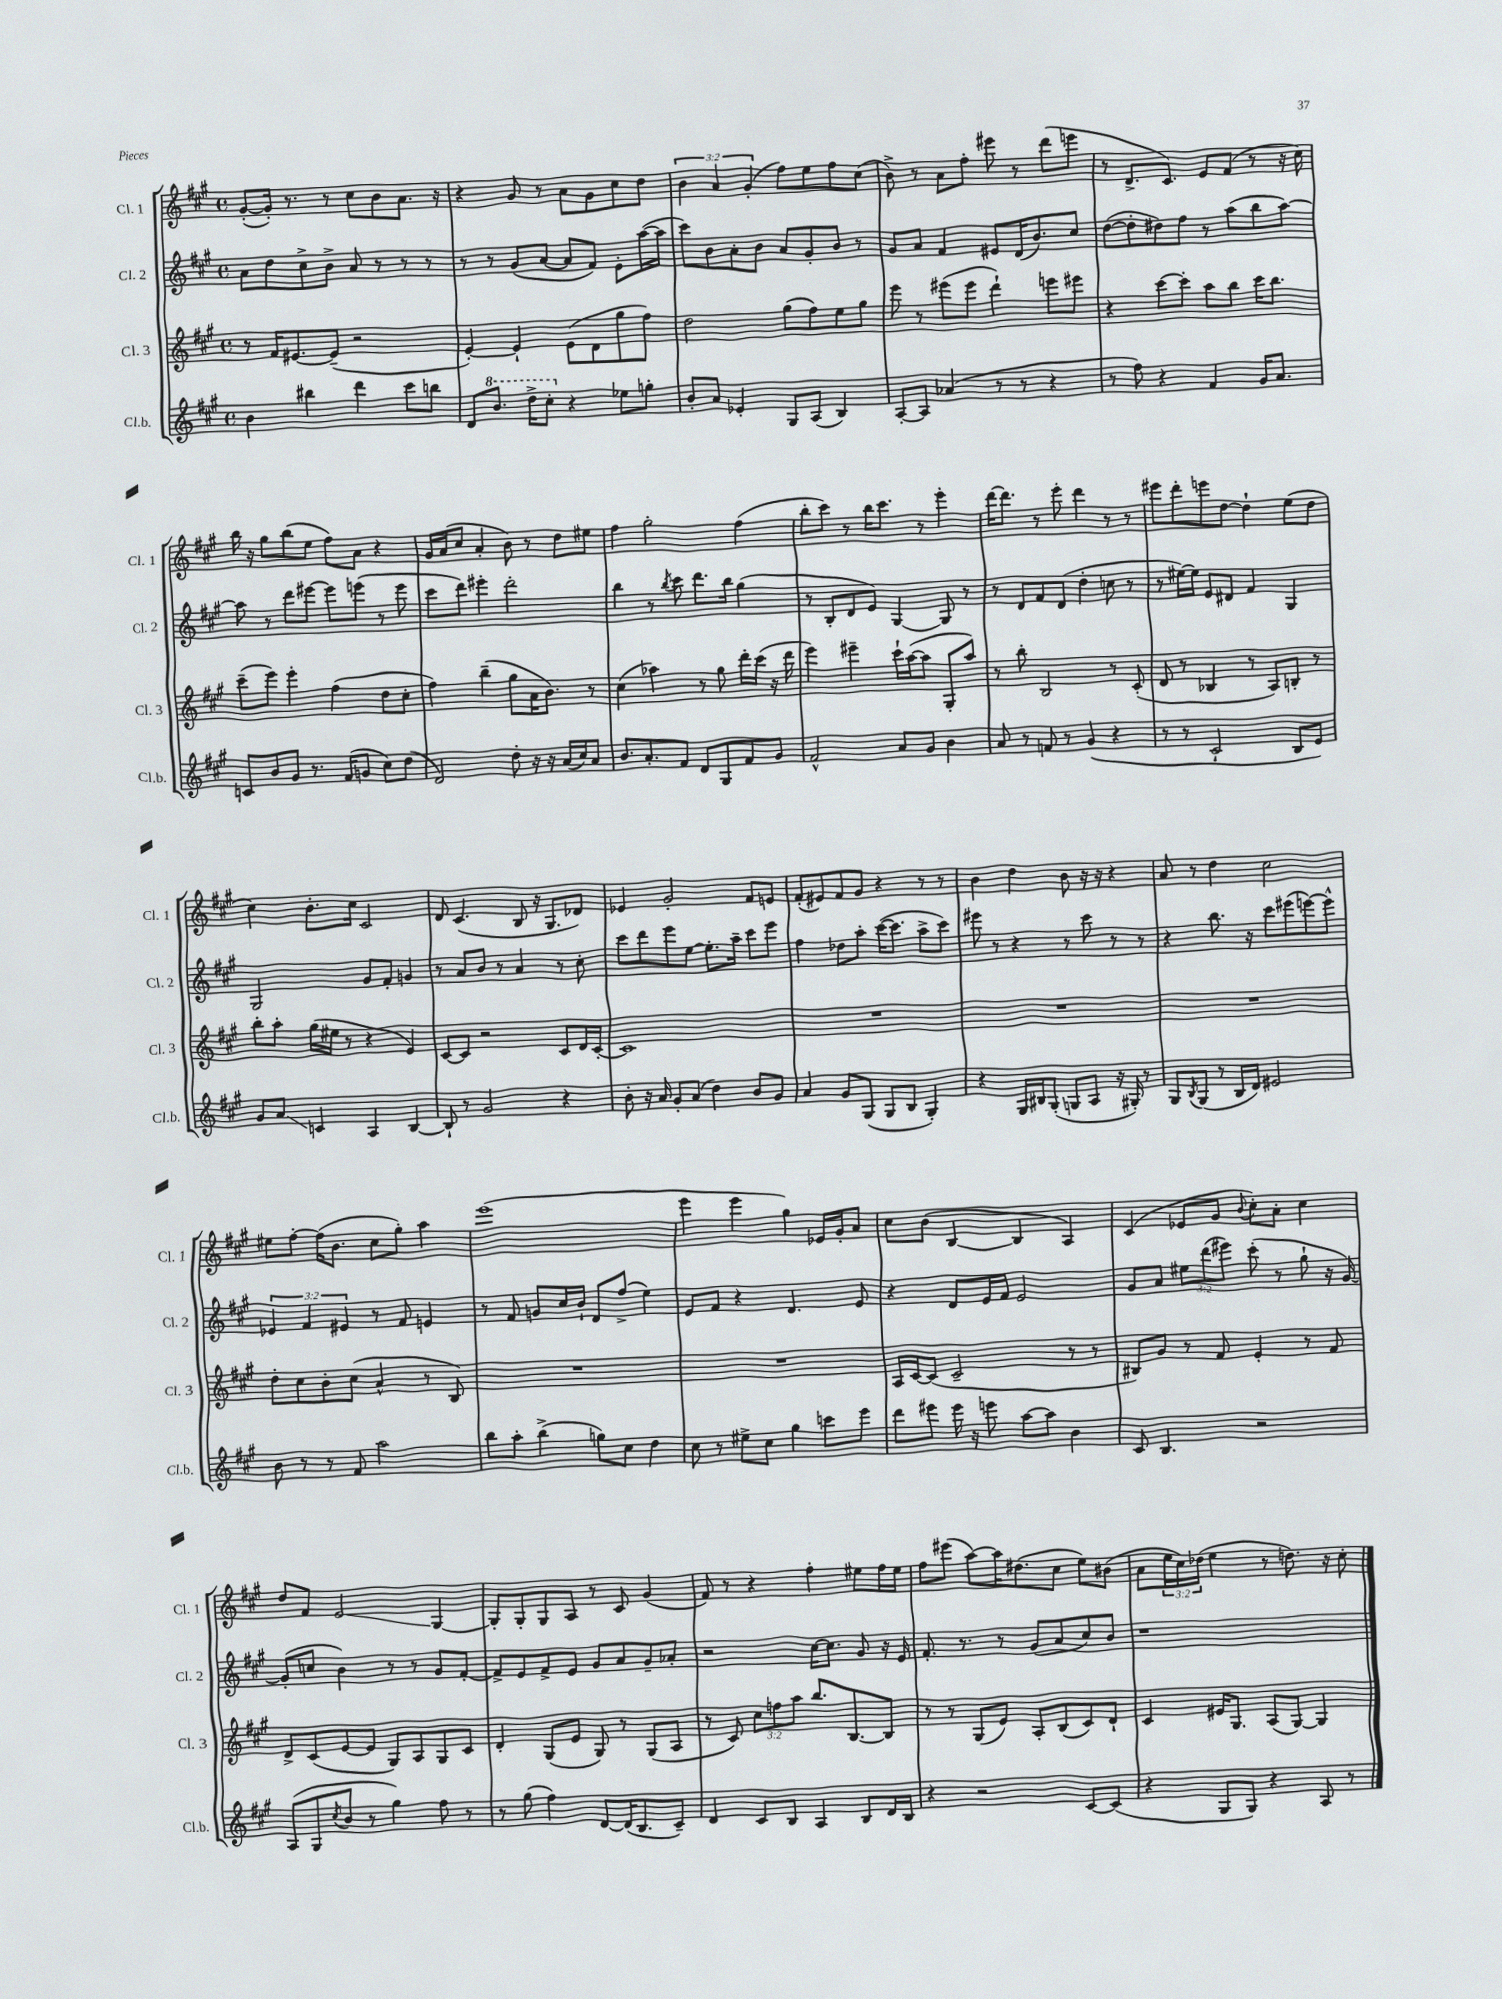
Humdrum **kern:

**kern	**kern	**kern	**kern
*staff4	*staff3	*staff2	*staff1
*clefG2	*clefG2	*clefG2	*clefG2
*k[f#c#g#]	*k[f#c#g#]	*k[f#c#g#]	*k[f#c#g#]
*M4/4	*M4/4	*M4/4	*M4/4
*met(c)	*met(c)	*met(c)	*met(c)
4b\	8r	8a\L	([8g#'/L
.	16f#/LK	8dd\	16g#'/]Jk)
.	[8.e#/	.	8.r
4bb#\	.	8cc#^\	.
.	(8e#~/]J	8b^\J	8r
4ddd\	2r	8a/	8cc#\L
.	.	8r	8b\
8ccc#\L	.	8r	8.a\J
8bb\J	.	8r	.
.	.	.	16r
=	=	=	=
8d/L	[4e'/)	8r	4r
8.bb/J	.	8r	.
.	4e`/]	(8g#/L	8g#/
16ddd^\LK	.	.	.
8ccc#'\J	.	[8a/J	8r
4r	(8e\L	8a/]L	8a\L
.	8d\	8f#/J)	8g#\
8ee-\L	8gg#\	8e'\L	8cc#\
8gg'\J	8ff#\J)	([16aa\L	8dd\J
.	.	16aa\]JJ	.
=	=	=	=
8b'/L	2dd\	8ccc#\L)	6b\
8a/J	.	8b\	.
.	.	.	6a/
4e-'/	.	8a'\	.
.	.	.	(6g#'/
.	.	8b\J	.
8G#/L	(8gg#\L	8a/L	8ff#\L)
(8A/J	8ff#\)	8g#'/	8ee\
4B/)	8ee\	8b/J	8ff#\
.	8gg#\J	8r	(8cc#\J
=	=	=	=
[8A'/L	8eee\	8g#/L	8b^\)
8A/]J	8r	8a/J	8r
(4a-/	(8eee#\L	4f#/	8a\L
.	8eee#\J	.	8ff#'\J
8r	4ddd`\)	8e#/L	8eee#\
8r	.	(16d/K	8r
.	.	8.b/)	.
4r	8eee\L	.	(8ddd\L
.	8eee#\J	8cc#/J	8eee\J
=	=	=	=
8r	4r	([8dd\L	8r
8ff#\)	.	8dd'\]	8.d^/L
4r	[8ccc#\L	8dd#\)	.
.	.	.	8.c#/J)
.	8ccc#'\]J	8ff#\J	.
4f#/	8aa\L	8r	8e/L
.	8bb\J	(8aa\L	(8f#/J
16g#/LK	16ccc#\LK	8bb\	8r
8.a/J	8.bb\J	.	.
.	.	[8aa\J)	16r
.	.	.	16cc#\)
=	=	=	=
8c/L	(8ccc#~\L	8aa\]	16bb\
.	.	.	16r
8b/	8eee\J)	8r	8gg#\L
8g#/J	4eee'\	8ddd\L	(8bb\
8.r	.	[8eee#\J	8ee\J
.	(4ff#\	8eee#\]L	8ff#\L)
(16f#/LK	.	.	.
8g/J	.	(8eee\J	8a\J
8cc#\L)	8dd\L	8r	4r
(8dd\J	8cc#'\J	8eee\	.
=	=	=	=
2d/)	4ff#\)	8ccc#\L	16g#/LL
.	.	.	(16a/J
.	.	8ddd\J)	8cc#/J
.	(4bb~\	4eee#'\	4a'/
8dd'\	8gg#\L	2ddd'\	8b\)
16r	16a\K	.	8r
16r	8.b\J)	.	.
(16a/LL	.	.	8dd\L
16cc#/J)	.	.	.
8a/J	8r	.	8ee#\J
=	=	=	=
8.b/L	(4cc#\	4bb\	4ff#\
8.a'/	.	.	.
.	4aa-\)	8r	2gg#'\
.	.	8qbb/	.
8f#/J	.	8ccc#\	.
8d/L	8r	8.ddd\L	.
8G#/	8gg#\	.	.
.	.	16bb\Jk	.
8f#/	16ddd'\LL	(4gg#\	(4ff#\
.	(16ccc#\JJ	.	.
8g#/J	16r	.	.
.	16ddd\	.	.
=	=	=	=
2f#^^/	4eee\)	8r	8bb'\L
.	.	8B'/L	8ccc#\J)
.	4eee#~\	8d/	8r
.	.	8e/J)	16bb\LK
.	.	.	8.ccc#\J
8a/L	16ccc#`\LL	[4G#/	.
.	([16aa\J	.	.
8g#/J	8aa\]J	.	8r
4b\	8G#'/L	8G#/]	4eee'\
.	8aa/J)	8r	.
=	=	=	=
8a/	8r	8r	[16ddd\LK
.	.	.	8.ddd\]J
8r	8bb'\	8d/L	.
8f/	2B/	8f#/	8r
8r	.	(8d/J	8eee'\
(4g#/	.	4dd'\	4ddd\
4r	8r	8cc\	8r
.	(8c#'/	8r	8r
=	=	=	=
8r	8d/	8r	8eee#\L
8r	8r	[16ee#\LL)	8ddd'\
.	.	16ee#\]JJ	.
2c#`/	4B-/	8e/L	8eee\
.	.	8d#/J	[8dd\J
.	8r	4f#/	4dd`\]
.	8A/L)	.	.
8B/L	8B'/J	4G#/	(8ee\L
8e/J)	8r	.	8dd\J
=	=	=	=
8g#/L	8bb'\L	2G#/	4cc#\)
8a/J	8aa'\J	.	.
4c/	(16gg#\LL	.	8.b'\L
.	16ee#\JJ	.	.
.	8r	.	.
.	.	.	16cc#\Jk
4A/	4r	8g#/L	2c#/
.	.	8f#'/J	.
[4B/	4e/)	4g/	.
=	=	=	=
8B`/]	[8c#/L	8r	8d/
8r	8c#/]J	8a/L	(4.c#/
2g#/	2r	8b/J	.
.	.	8r	.
.	.	4a/	8B/
.	.	.	16r
.	.	.	8.G#/L
4r	8c#/L	8r	.
.	16d/L	8cc#'\	8d-/J)
.	[16c#'/JJ	.	.
=	=	=	=
8b'\	1c#]	8ccc#\L	4e-/
16r	.	8ddd\	.
16a/	.	.	.
8g#'/L	.	8eee\	2g#'/
(8a/J	.	[8ee\J	.
4dd\)	.	8.ee'\]L	.
.	.	16aa~\Jk	.
8b/L	.	8ccc#\L	8f#/L
8g#/J	.	8eee\J	8e/J
=	=	=	=
4a/	1r	4ff#\	(8f#'/L
.	.	.	8e#/)
8g#/L	.	8dd-\L	8f#/
(8G#/J	.	8aa'\J	8g#/J
8G#/L	.	([16ccc#\LK	4r
.	.	8.ccc#\]J	.
8B/J	.	.	.
4G#'/)	.	8aa^\L	8r
.	.	8ccc#\J)	8r
=	=	=	=
4r	1r	8eee#\	4b\
.	.	8r	.
16G#/LL	.	4r	4dd\
16B#/J	.	.	.
(8G#'/J	.	.	.
8G/L	.	8r	8b\
8A/J	.	8ccc#\	16r
.	.	.	16r
16r	.	8r	4r
16G#'/)	.	.	.
8r	.	8r	.
=	=	=	=
8G#/L	1r	4r	8a/
8qB/	.	.	.
(8G#/J	.	.	8r
8r	.	8.bb\	4dd\
16B/LL	.	.	.
16d/JJ)	.	16r	.
2e#/	.	8ccc#\L	2cc#\
.	.	(8eee#\	.
.	.	[8eee\)	.
.	.	8eee^^\]J	.
=	=	=	=
8b\	8dd'\L	6e-/	8ee#\L
8r	8cc#\	.	[8ff#'\J
.	.	6f#/	.
8r	8b'\	.	(16ff#\]LK
.	.	.	8.b\J
.	.	6e#/	.
8f#/	(8cc#\J	.	.
2aa\	4a^^/	8r	8cc#\L
.	.	8f#/	8gg#'\J)
.	8r	4e/	4aa\
.	8B/)	.	.
=	=	=	=
8bb\L	1r	8r	(1eee
8aa'\J	.	8f#/	.
(4bb^\	.	8g/L	.
.	.	16cc#/L	.
.	.	16b`/JJ	.
8gg\L)	.	8d/L	.
8cc#\J	.	(8ff#^/J	.
4dd\	.	4ee\)	.
=	=	=	=
8cc#\	1r	8e/L	4eee\
8r	.	8f#/J	.
8ee#^\L	.	4r	4eee\
8cc#\J	.	.	.
4gg#\	.	4.d/	4gg#\)
8ccc\L	.	.	16e-/LL
.	.	.	16g#'/J
8eee\J	.	8e/	8a/J
=	=	=	=
8ddd\L	16A/LL	4r	8cc#\L
.	[16c#/J	.	.
8eee#\J	(8c#/]J	.	(8b\J
16eee#\	2c#~/	8d/L	[4B/
16r	.	.	.
8eee\	.	16e/L	.
.	.	16f#/JJ	.
[8aa\L	.	2e/	4B/]
8aa\]J	.	.	.
4b\	8r	.	4A/)
.	8r	.	.
=	=	=	=
8c#/	8B#/L)	8g#/L	(4c#/
4.B/	8g#/J	8a/J	.
.	8r	12ee#\L	8e-/L
.	.	(12ddd\	.
.	8f#/	.	8g#/J
.	.	12eee#\J)	.
.	.	.	8qqb/
2r	4e'/	(8ccc#'\	8cc#'\L)
.	.	8r	8a'\J
.	8r	8gg#`\	4cc#\
.	8f#/	16r	.
.	.	[16g#/)	.
=	=	=	=
(8A/L	8d^/L	(8g#'/]L	8dd/L
8G#/	(8c#/	8cc/J	8f#/J
8qcc#/	.	.	.
8b/J	[8e/	4b\)	2e/
8r	8e/]J	.	.
4gg#\)	8G#/L)	8r	.
.	8A/	8r	.
8ff#\	8G#/	8g#/L	[4G#/
8r	8c#/J	[8f#'/J	.
=	=	=	=
8r	4d'/	8f#^/]L	8G#'/]L
(8gg#\	.	8e/	8G#'/
4ff#\)	(8G#/L	8f#^/	8G#/
.	8e/J	8e/J	8A/J
[8d/L	8G#/)	8g#/L	8r
(16d/]K	8r	8a/	8c#/
8.B/	.	.	.
.	(8G#/L	8g#~/	(4g#/
8c#~/J)	8A/J	8a-'/J	.
=	=	=	=
4d/	8r	2r	8f#/)
.	8c#/)	.	8r
8c#/L	12cc#\L	.	4r
.	12ff\	.	.
8B/J	.	.	.
.	12aa\J	.	.
4A/	8.bb/L	[16cc#\LK	4ff#'\
.	.	8.cc#\]J	.
.	[8.B/	.	.
8B/L	.	8g#/	8ee#\L
16d/L	8B/]J	16r	16ff#\L
16B/JJ	.	16e/	16ee#\JJ
=	=	=	=
4r	8r	8.f#'/	8ff#\L
.	8r	.	(8eee#\J
.	.	8.r	.
2r	(8G#/L	.	[8aa\L)
.	8e/J)	8r	16aa\]K
.	.	.	(8.dd#\
.	8A'/L	(8g#/L	.
.	(8B/	8a/	8cc#\J
[8c#/L	8c#/)	8cc#/)	8ee\L)
(8c#/]J	8d`/J	8b/J	(8b#\J
=	=	=	=
4r	4c#/	1r	8a\L
.	.	.	24ee\L
.	.	.	24cc#\)
.	.	.	(24dd-\JJ
8G#/L	16e#/LK	.	4ee\
.	8.G#/J	.	.
8G#/J)	.	.	.
4r	(8A/L	.	8r
.	[8G#/J)	.	8.dd\)
8A/	4G#/]	.	.
.	.	.	16r
8r	.	.	8cc#'\
==	==	==	==
*-	*-	*-	*-
